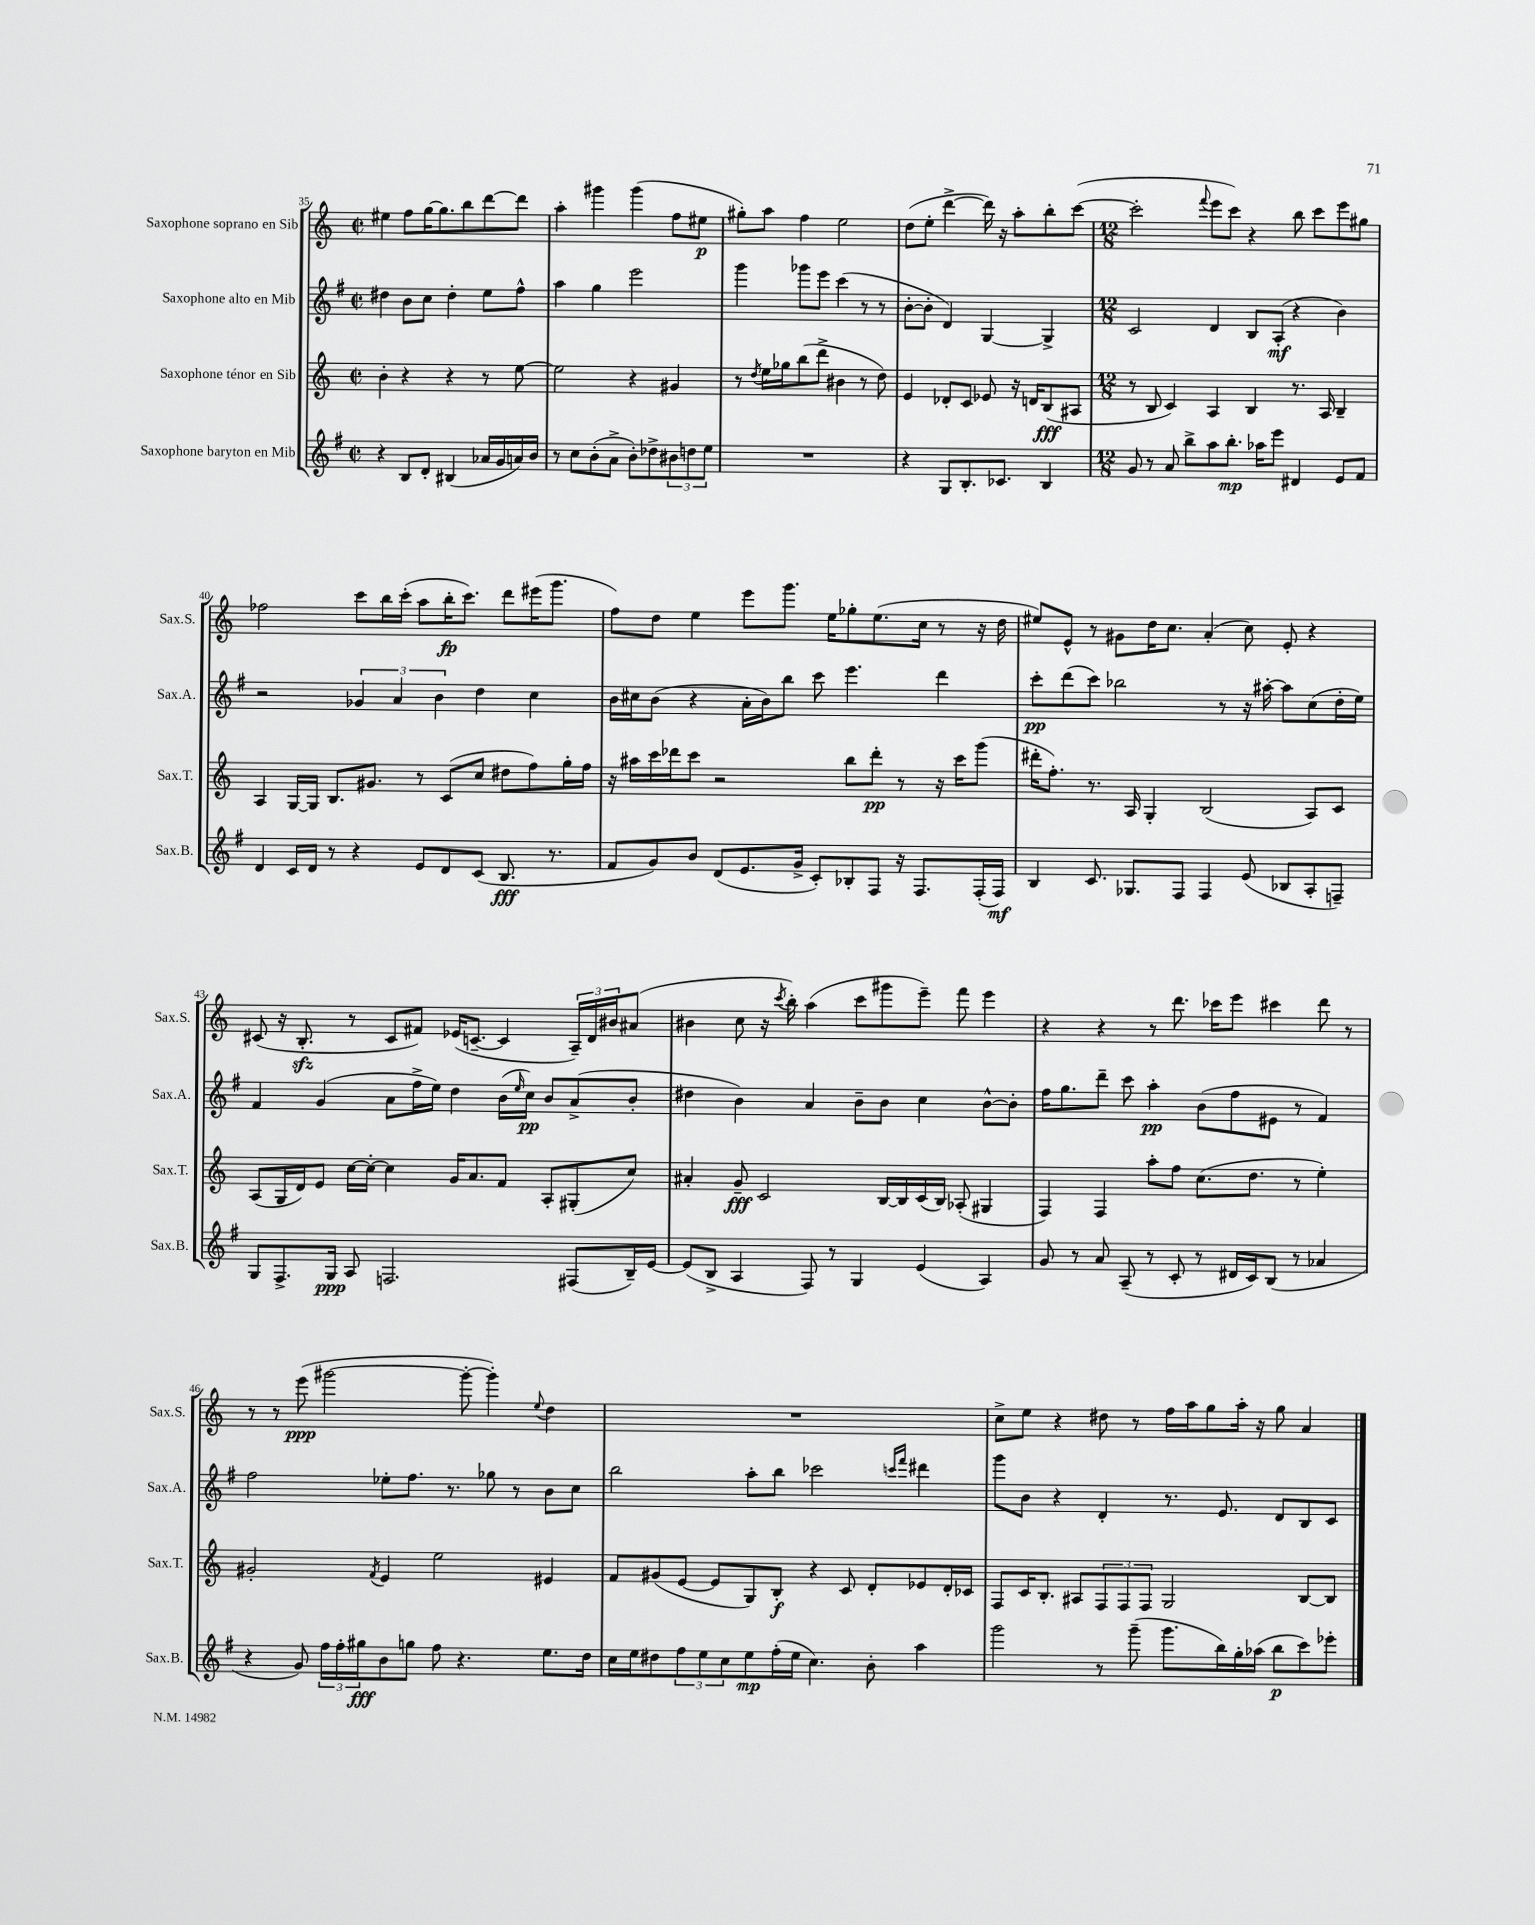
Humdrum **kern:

**kern	**dynam	**kern	**dynam	**kern	**dynam	**kern	**dynam
*part4	*part4	*part3	*part3	*part2	*part2	*part1	*part1
*staff4	*staff4	*staff3	*staff3	*staff2	*staff2	*staff1	*staff1
*I"Saxophone baryton en Mib	*	*I"Saxophone ténor en Sib	*	*I"Saxophone alto en Mib	*	*I"Saxophone soprano en Sib	*
*I'Sax.B.	*	*I'Sax.T.	*	*I'Sax.A.	*	*I'Sax.S.	*
*clefG2	*	*clefG2	*	*clefG2	*	*clefG2	*
*k[f#]	*	*k[]	*	*k[f#]	*	*k[]	*
*M2/2	*	*M2/2	*	*M2/2	*	*M2/2	*
*met(c|)	*	*met(c|)	*	*met(c|)	*	*met(c|)	*
=35	=35	=35	=35	=35	=35	=35	=35
4r	.	4b'\	.	4dd#X\	.	4ee#X\	.
8B/L	.	4r	.	8b\L	.	8ff\L	.
8d'/J	.	.	.	8cc\J	.	[16gg\K	.
.	.	.	.	.	.	8.gg\]	.
(4B#X/	.	4r	.	4dd#'\	.	.	.
.	.	.	.	.	.	8bb\	.
16a-X/LL	.	8r	.	8ee\L	.	[8ddd\	.
16g/	.	.	.	.	.	.	.
16an/)	.	[8ee\	.	8ff#^^\J	.	8ddd\J]	.
16b/JJ	.	.	.	.	.	.	.
=36	=36	=36	=36	=36	=36	=36	=36
8r	.	2ee\]	.	4aa\	.	4aa'\	.
8cc\L	.	.	.	.	.	.	.
(8b'\	.	.	.	4gg\	.	4ggg#X\	.
8a^\J	.	.	.	.	.	.	.
8b'\L)	.	4r	.	2eee\	.	(4ggg#\	.
8dd-X^\	.	.	.	.	.	.	.
12b#X\	.	4g#X/	.	.	.	8ff\L	.
12ddn\	.	.	.	.	.	.	.
.	.	.	.	.	.	8ee#X\J	p
12ee\J	.	.	.	.	.	.	.
=37	=37	=37	=37	=37	=37	=37	=37
1r	.	8r	.	4ggg\	.	8gg#X'\L)	.
.	.	8qdd/	.	.	.	.	.
.	.	16ee\LL	.	.	.	8aa\J	.
.	.	16gg-X\J	.	.	.	.	.
.	.	(8bb\	.	8ggg-X\L	.	4ff\	.
.	.	8ddd^\J	.	8eee\J	.	.	.
.	.	4b#X\	.	(4ccc\	.	2ee\	.
.	.	8r	.	8r	.	.	.
.	.	8dd\)	.	8r	.	.	.
=38	=38	=38	=38	=38	=38	=38	=38
4r	.	4e/	.	[8b'\L	.	(8dd\L	.
.	.	.	.	8b'\J]	.	8ee'\J	.
8G/L	.	8d-X'/L	.	4d/)	.	[4ddd^\	.
8.B'/	.	8c/J	.	.	.	.	.
.	.	8e-X/	.	[4G/	.	16ddd\])	.
8.c-X/J	.	.	.	.	.	16r	.
.	.	16r	.	.	.	8aa'\L	.
.	.	16dn/KL	.	.	.	.	.
4B/	.	(8B/	fff	4G^/]	.	8bb'\	.
.	.	8A#X/J	.	.	.	([8ccc\J	.
=39	=39	=39	=39	=39	=39	=39	=39
*M12/8	*	*M12/8	*	*M12/8	*	*M12/8	*
8g/	.	8r	.	2c/	.	2ccc'\]	.
8r	.	8B/	.	.	.	.	.
8a/	.	4c/)	.	.	.	.	.
8bb^\L	.	.	.	.	.	.	.
.	.	.	.	.	.	8qqfff/	.
8aa\	.	4A/	.	4d/	.	8eee\L	.
8.bb'\J	mp	.	.	.	.	8ccc\J)	.
.	.	4B/	.	8B/L	.	4r	.
16aa-X\KL	.	.	.	.	.	.	.
8eee\J	.	.	.	(8A'/J	mf	.	.
4d#X/	.	8.r	.	4r	.	8bb\	.
.	.	.	.	.	.	8ccc\L	.
.	.	16A/	.	.	.	.	.
8e/L	.	4B~/	.	4b\)	.	8eee\	.
8f#/J	.	.	.	.	.	8gg#X\J	.
!!LO:LB:g=z
=40	=40	=40	=40	=40	=40	=40	=40
4d/	.	4A/	.	2r	.	2ff-X\	.
16c/LL	.	[16G/LL	.	.	.	.	.
16d/JJ	.	16G/JJ]	.	.	.	.	.
8r	.	8.B/L	.	.	.	.	.
4r	.	.	.	6g-X/	.	8ccc\L	.
.	.	8.g#X/J	.	.	.	.	.
.	.	.	.	.	.	16bb\L	.
.	.	.	.	6a/	.	.	.
.	.	.	.	.	.	(16ccc'\JJ	.
8e/L	.	8r	.	.	.	8aa\L	.
.	.	.	.	6b\	.	.	.
8d/	.	(8c/L	.	.	.	16bb'\K	fp
.	.	.	.	.	.	8.ccc\J)	.
(8c/J	.	8cc/J	.	4dd\	.	.	.
8.B/	fff	8dd#X\L	.	.	.	8ddd\L	.
.	.	8ff\)	.	4cc\	.	(16eee#X\K	.
8.r	.	.	.	.	.	8.ggg\J	.
.	.	16gg'\L	.	.	.	.	.
.	.	16ff\JJ	.	.	.	.	.
=41	=41	=41	=41	=41	=41	=41	=41
8f#/L	.	16r	.	16b\LL	.	8ff\L)	.
.	.	16aa#X\LL	.	16cc#X\J	.	.	.
8g/)	.	16ccc\	.	(8b\J	.	8dd\J	.
.	.	16ddd-X\J	.	.	.	.	.
8b/J	.	8ccc\J	.	4r	.	4ee\	.
(8d/L	.	2r	.	.	.	.	.
8.e/	.	.	.	16a'\LL	.	8eee\L	.
.	.	.	.	16b\J)	.	.	.
.	.	.	.	8bb\J	.	8.ggg\J	.
16g^/Jk	.	.	.	.	.	.	.
8c'/L)	.	.	.	8ccc\	.	.	.
.	.	.	.	.	.	16ee\KL	.
8B-X'/	.	8bb\L	.	4.eee\	.	8gg-X'\	.
8F#/J	.	8ddd-'\J	pp	.	.	(8.ee\	.
16r	.	8r	.	.	.	.	.
8.F#/L	.	.	.	.	.	16cc\Jk	.
.	.	16r	.	4ddd\	.	8r	.
.	.	16ccc\KL	.	.	.	.	.
(16F#'/L	.	(8ggg\J	.	.	.	16r	.
16F#/JJ)	mf	.	.	.	.	16dd\	.
=42	=42	=42	=42	=42	=42	=42	=42
4B/	.	16ddd#X'\KL	.	8ccc'\L	pp	8ee#X/L)	.
.	.	8.ff'\J)	.	.	.	.	.
.	.	.	.	(8ddd\	.	8e^^/J	.
8.c/	.	8.r	.	8ccc\J)	.	8r	.
.	.	.	.	2bb-X\	.	8g#X\L	.
8.G-X/L	.	16A/	.	.	.	.	.
.	.	4G'/	.	.	.	16dd\K	.
.	.	.	.	.	.	8.cc\J	.
8F#/J	.	.	.	.	.	.	.
4F#/	.	(2B/	.	.	.	(4a'/	.
.	.	.	.	8r	.	.	.
(8e/	.	.	.	16r	.	8cc\)	.
.	.	.	.	[16aa#X'\	.	.	.
8B-X/L	.	.	.	8aa#\L]	.	8e'/	.
8A'/	.	8A/L)	.	(8cc\	.	4r	.
8Fn~/J)	.	8c/J	.	16dd'\L	.	.	.
.	.	.	.	16ee\JJ)	.	.	.
!!LO:LB:g=z
=43	=43	=43	=43	=43	=43	=43	=43
8G/L	.	(8A/L	.	4f#/	.	(8c#X/	.
8.F#^/	.	16G/L	.	.	.	16r	.
.	.	16d/J)	.	.	.	8.Bzz'/	.
.	.	8e/J	.	(4g/	.	.	.
16G/Jk	ppp	.	.	.	.	.	.
8A/	.	[16cc\LL	.	.	.	8r	.
.	.	16cc'\JJ_	.	.	.	.	.
2.Fn/	.	4cc\]	.	8a\L	.	8c#/L	.
.	.	.	.	16ff#^\L	.	8f#X/J)	.
.	.	.	.	16ee\JJ)	.	.	.
.	.	16g/KL	.	4dd\	.	(16e-X/KL	.
.	.	8.a/	.	.	.	[8.cn~/J	.
.	.	8f/J	.	(16b\LL	.	4c/]	.
.	.	.	.	16qqee/	.	.	.
.	.	.	.	16cc\JJ)	pp	.	.
.	.	8A'/L	.	8b/L	.	.	.
(8F#X/L	.	(8G#X'/	.	(8a^/	.	24A~/LL)	.
.	.	.	.	.	.	24d/	.
.	.	.	.	.	.	24b#X/J	.
16B~/L)	.	8cc/J)	.	8b'/J	.	(8a#X/J	.
[16e/JJ	.	.	.	.	.	.	.
=44	=44	=44	=44	=44	=44	=44	=44
(8e/L]	.	4a#X'/	.	4dd#X\	.	4b#X\	.
8B^/J	.	.	.	.	.	.	.
4A/	.	8g~/	fff	4b\)	.	8cc\	.
.	.	2c/	.	.	.	16r	.
.	.	.	.	.	.	8qccc/	.
.	.	.	.	.	.	16bb'\)	.
8F#/)	.	.	.	4a/	.	(4aa\	.
8r	.	.	.	.	.	.	.
4G/	.	.	.	8b~\L	.	8ccc\L	.
.	.	[16B/LL	.	8b\J	.	8ggg#X\	.
.	.	16B/]	.	.	.	.	.
(4e/	.	(16c/	.	4cc\	.	8eee~\J)	.
.	.	16B/JJ)	.	.	.	.	.
.	.	(8A-X'/	.	.	.	8fff\	.
4A/)	.	4G#X/	.	[8b^^\L	.	4eee\	.
.	.	.	.	8b'\J]	.	.	.
=45	=45	=45	=45	=45	=45	=45	=45
8g/	.	4F/)	.	16ff#\KL	.	4r	.
.	.	.	.	8.gg\	.	.	.
8r	.	.	.	.	.	.	.
8a/	.	4F/	.	8ddd~\J	.	4r	.
(8A~/	.	.	.	8ccc\	.	.	.
8r	.	8aa'\L	.	4aa'\	pp	8r	.
8c'/	.	8ff\J	.	.	.	8.ddd\	.
8r	.	(8.cc\L	.	(8b\L	.	.	.
.	.	.	.	.	.	16ccc-X\KL	.
16d#X/LL	.	.	.	8ff#\	.	8eee\J	.
16c/J)	.	8.dd\J	.	.	.	.	.
(8B/J	.	.	.	8e#X\J	.	4ccc#X\	.
8r	.	8r	.	8r	.	.	.
4a-X/	.	4ee'\)	.	4f#/)	.	8ddd\	.
.	.	.	.	.	.	8r	.
!!LO:LB:g=z
=46	=46	=46	=46	=46	=46	=46	=46
4r	.	2g#X'/	.	2ff#\	.	8r	.
.	.	.	.	.	.	8r	.
8g/)	.	.	.	.	.	(8eee\	ppp
24ff#\LL	.	.	.	.	.	[2ggg#X\	.
24ff#'\	.	.	.	.	.	.	.
24gg#X\J	fff	.	.	.	.	.	.
.	.	8qf/	.	.	.	.	.
8b\	.	4e/	.	8ee-X'\L	.	.	.
8ggn\J	.	.	.	8.ff#\J	.	.	.
8ff#\	.	2ee\	.	.	.	.	.
.	.	.	.	8.r	.	.	.
4.r	.	.	.	.	.	8ggg#'\_	.
.	.	.	.	8gg-X\	.	4ggg#'\])	.
.	.	.	.	8r	.	.	.
.	.	.	.	.	.	8qqee/	.
8.ee\L	.	4e#X/	.	8b\L	.	4dd\	.
.	.	.	.	8cc\J	.	.	.
16dd\Jk	.	.	.	.	.	.	.
=47	=47	=47	=47	=47	=47	=47	=47
16cc\LL	.	8f/L	.	2bb\	.	1.r	.
16ee\J	.	.	.	.	.	.	.
8dd#X\	.	(8g#X/	.	.	.	.	.
12ff#\	.	[8e/J	.	.	.	.	.
12ee\	.	.	.	.	.	.	.
.	.	8e/L]	.	.	.	.	.
12cc\	.	.	.	.	.	.	.
8ee\	mp	8G/)	.	8aa'\L	.	.	.
(16ff#'\L	.	8B'/J	f	8bb\J	.	.	.
16ee\JJ	.	.	.	.	.	.	.
4.cc\)	.	4r	.	2ccc-X\	.	.	.
.	.	8c/	.	.	.	.	.
8b'\	.	8d'/L	.	.	.	.	.
.	.	.	.	16qqcccn/LL	.	.	.
.	.	.	.	16qqfff#/JJ	.	.	.
4aa\	.	8e-X/	.	4ddd#X\	.	.	.
.	.	16d'/L	.	.	.	.	.
.	.	16c-X/JJ	.	.	.	.	.
=48	=48	=48	=48	=48	=48	=48	=48
2ggg\	.	8F/L	.	8ggg\L	.	8cc^\L	.
.	.	16c/K	.	8b\J	.	8ee\J	.
.	.	8.B'/J	.	.	.	.	.
.	.	.	.	4r	.	4r	.
.	.	8A#X/L	.	.	.	.	.
8r	.	12F/	.	4d'/	.	8dd#X\	.
.	.	12F/	.	.	.	.	.
(8ggg~\	.	.	.	.	.	8r	.
.	.	12F/J	.	.	.	.	.
8.ggg\L	.	2G/	.	8.r	.	16ff\LL	.
.	.	.	.	.	.	16aa\J	.
.	.	.	.	.	.	8gg\	.
16bb\L)	.	.	.	8.e/	.	.	.
16gg'\	.	.	.	.	.	16aa'\Jk	.
(16aa-X\JJ	.	.	.	.	.	16r	.
8bb\L	p	.	.	8d/L	.	8gg\	.
8ccc\)	.	[8B/L	.	8B/	.	4a/	.
8eee-X'\J	.	8B/J]	.	8c/J	.	.	.
==	==	==	==	==	==	==	==
*-	*-	*-	*-	*-	*-	*-	*-
